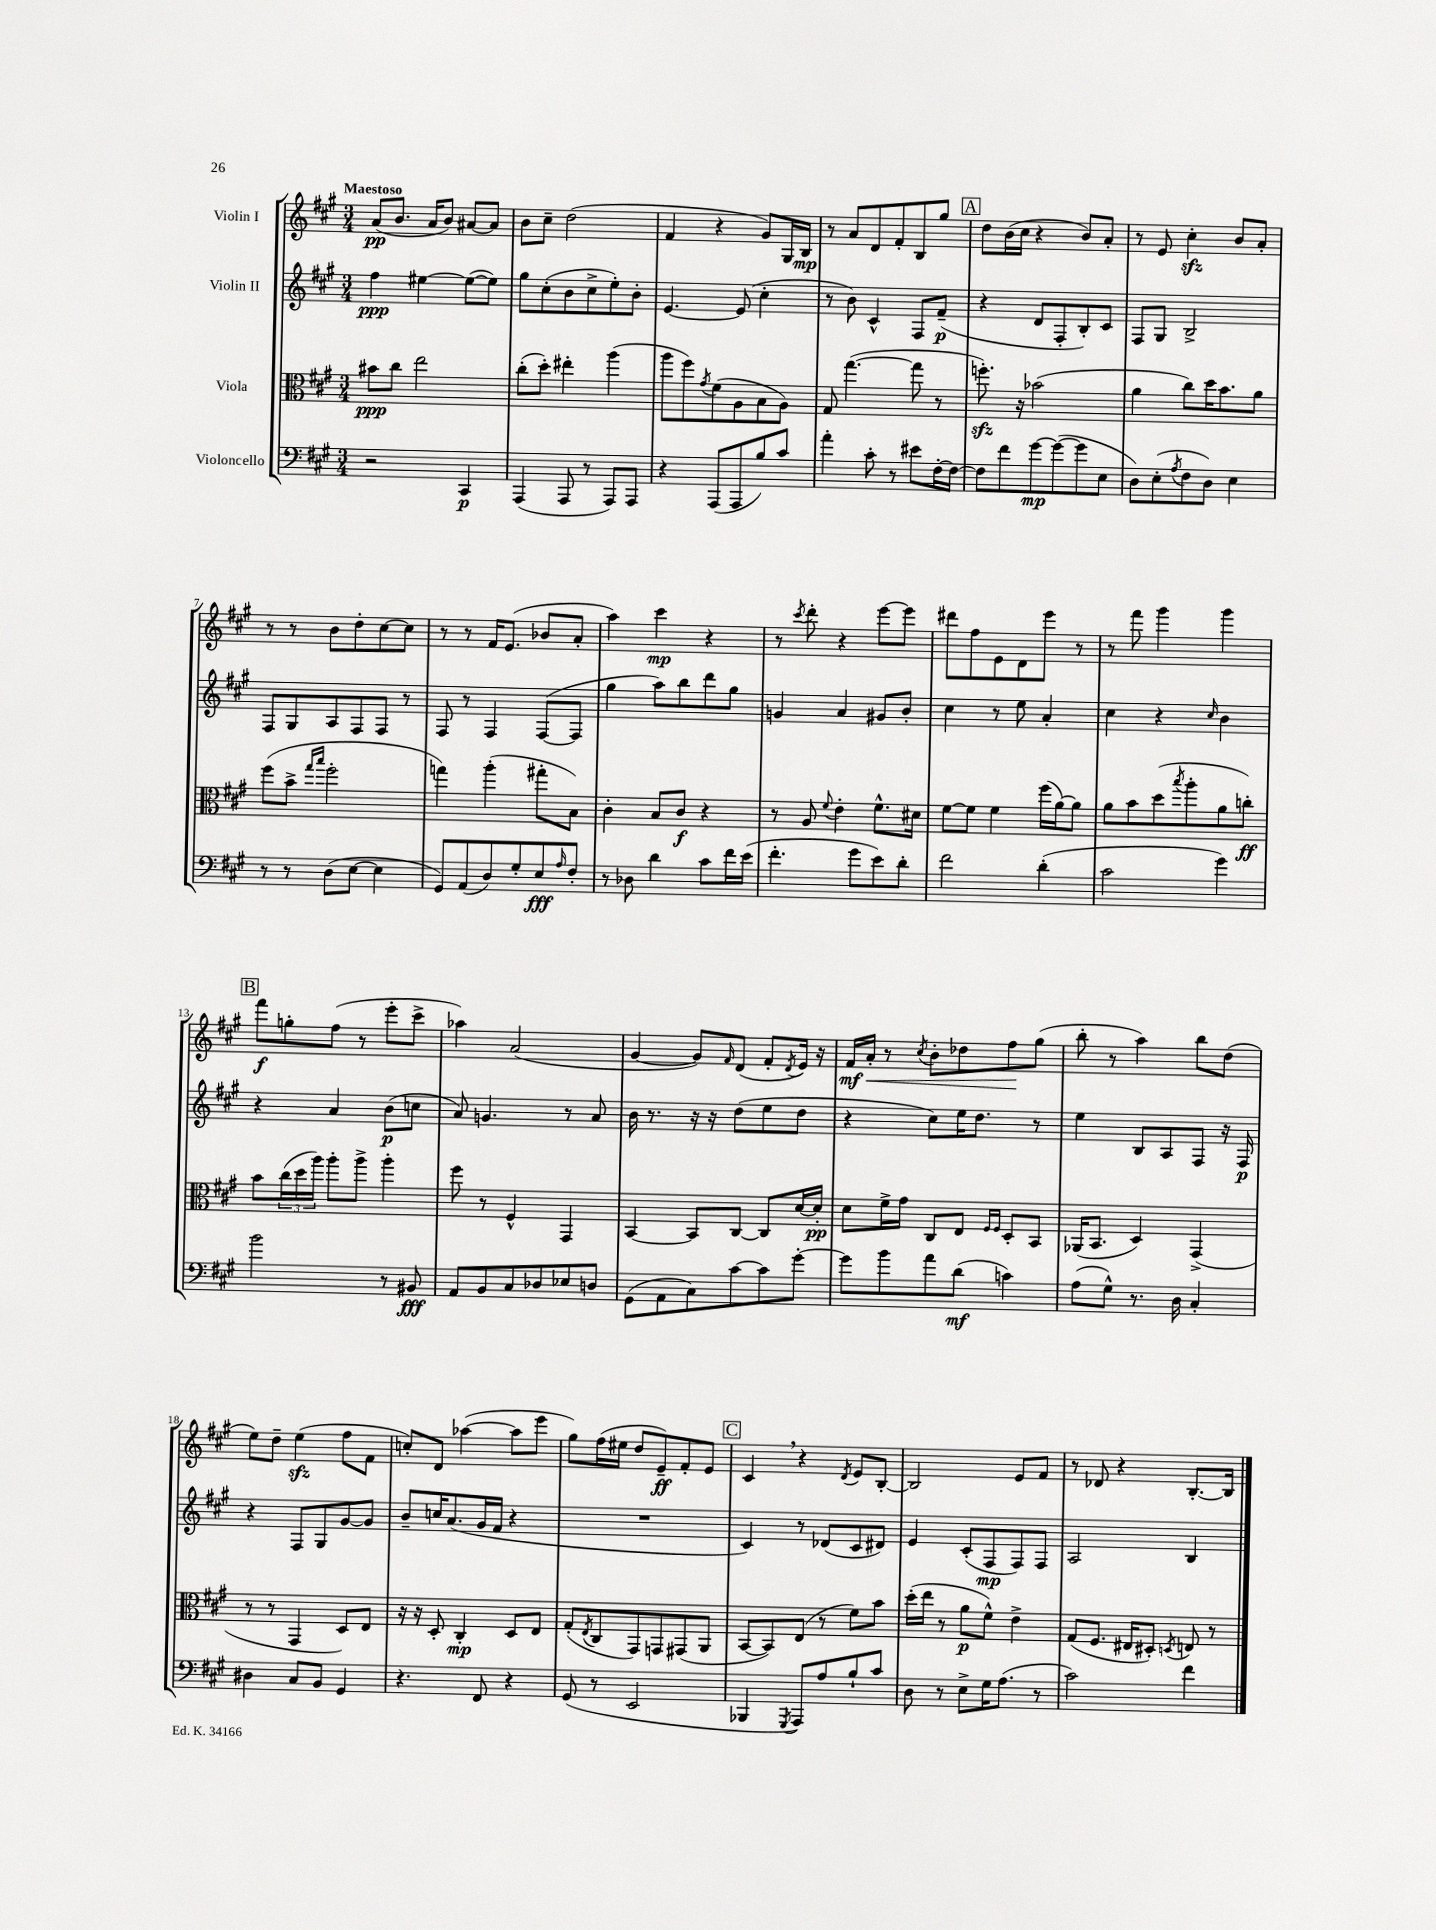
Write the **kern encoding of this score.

**kern	**kern	**kern	**kern
*staff4	*staff3	*staff2	*staff1
*clefF4	*clefC3	*clefG2	*clefG2
*k[f#c#g#]	*k[f#c#g#]	*k[f#c#g#]	*k[f#c#g#]
*M3/4	*M3/4	*M3/4	*M3/4
2r	8b#	4ff#	(8a
.	8cc#	.	8.b
.	2ee	[4ee#	.
.	.	.	16a
.	.	.	8b)
4CC#	.	(8ee#_	[8a#
.	.	8ee#])	8a#]
=	=	=	=
(4AAA	(8cc#'	8gg#	8b
.	8dd')	(8cc#'	8cc#~
8AAA	4ee#'	8b	(2dd
8r	.	8cc#^	.
8AAA)	(4aa	8ee')	.
8AAA	.	8b'	.
=	=	=	=
4r	8aa	[4.e	4f#
.	8ff#)	.	.
.	8qg#	.	.
(8AAA	(8f#	.	4r
8AAA	8A	(8e]	.
8B)	8B	4cc#'	8g#)
8c#	8A)	.	16G#
.	.	.	16B
=	=	=	=
4a'	8G#	8r	8r
.	([4.gg#	8b)	8a
8c#'	.	4c#^^	8d
8r	.	.	8f#'
8e#	8gg#]	8F#	8B
[16F#'	8r	(8f#~	8gg#
16F#_	.	.	.
=	=	=	=
8F#]	8.ff')	4r	8dd
8f#	.	.	(16b
.	16r	.	16cc#
[8g#	(2b-	8d	4r
(8g#_	.	8F#'	.
8g#]	.	8B')	8b)
8E	.	8c#	8a'
=	=	=	=
8D)	4a	8F#	8r
(8E'	.	8G#	8e
8qA	.	.	.
8F#	8cc#)	2B^	4cc#'
8D)	16dd	.	.
.	8.b	.	.
4E	.	.	8b
.	8a	.	8a'
=	=	=	=
8r	(8ff#	8F#	8r
8r	8b^	8G#	8r
.	16qqgg#	.	.
.	16qqbb	.	.
(8D	2ff#'	8A	8b
[8E	.	8F#	8dd'
4E]	.	8F#	[8cc#
.	.	8r	8cc#]
=	=	=	=
8GG#)	4gg)	8F#	8r
(8AA	.	8r	8r
8D)	(4aa'	4F#	16f#
.	.	.	(8.e
8G#'	.	.	.
8E	8gg#'	([8F#	8b-
16qqA	.	.	.
8F#'	8B)	8F#]	8a'
=	=	=	=
8r	4c#'	4gg#	4aa)
8D-	.	.	.
4d	8B	8aa)	4ccc#
.	8c#	8bb	.
8c#	4r	8ddd	4r
16f#	.	8gg#	.
(16e	.	.	.
=	=	=	=
4.f#'	8r	4g	8r
.	.	.	8qccc#
.	8A	.	8ddd'
.	8qqf#	.	.
.	4e'	4a	4r
8g#	.	.	.
8e)	8.f#^^	8g#	[8eee
8d'	.	8b'	8eee]
.	16d#	.	.
=	=	=	=
2f#	[8f#	4cc#	8ddd#
.	8f#]	.	8ff#
.	4f#	8r	8e
.	.	8ee	8d
(4d'	(16ff#	4a'	8eee
.	[16a)	.	.
.	8a]	.	8r
=	=	=	=
2c#	8a	4cc#	8r
.	8b	.	8fff#
.	(8dd	4r	4ggg#
.	8qbb	.	.
.	8aa'	.	.
.	.	16qqcc#	.
4g#)	8a	4b	4ggg#
.	8cc')	.	.
=	=	=	=
2b	8b	4r	8fff#
.	(24cc#	.	8gg'
.	24dd	.	.
.	24aa)	.	.
.	8aa'	4a	(8ff#
.	8aa^	.	8r
8r	4aa'	(8b	8eee'
8BB#	.	8cc	8ccc#^
=	=	=	=
8AA	8ff#	8a)	4aa-)
8BB	8r	4.g	.
8C#	4F#^^	.	(2a
8D-	.	.	.
8E-	4GG#	8r	.
8D	.	8a	.
=	=	=	=
(8GG#	[4BB	16b	[4g#
.	.	8.r	.
8AA	.	.	.
8C#)	8BB]	16r	8g#])
.	.	16r	.
.	.	.	16qqf#
[8c#	[8C#	(8dd	(8d
8c#]	8C#]	8ee	8f#'
.	.	.	8qd
[8g#'	[16d	8dd	16e)
.	16d']	.	16r
=	=	=	=
8g#]	8d	4r	16f#
.	.	.	16a'
8b	16f#^	.	8r
.	16g#	.	.
.	.	.	8qcc#
8a	8C#	8cc#)	8b'
(8d	8E	16ee	8dd-
.	.	8.dd	.
.	16qqF#	.	.
.	16qqF#	.	.
4c)	8D'	.	8ff#
.	8BB	8r	(8gg#
=	=	=	=
(8A	(16AA-	4ee	8bb'
.	8.BB	.	.
8G#^^)	.	.	8r
8.r	4D)	8B	4aa)
.	.	8A	.
16D	.	.	.
4C#'	(4GG#^	8F#	8bb
.	.	16r	(8dd
.	.	16F#	.
=	=	=	=
4D#	8r	4r	8ee)
.	8r	.	8dd~
8C#	4GG#	8F#	(4ee
8BB	.	8G#	.
4GG#	8D)	[8g#	8ff#
.	8E	8g#]	8f#
=	=	=	=
4.r	16r	8b~	8cc')
.	16r	.	.
.	8D'	16cc	8d
.	.	(8.a	.
.	4C#'	.	([4aa-
8FF#	.	16g#	.
.	.	16f#	.
4r	8D	4r	8aa-]
.	8E	.	8eee
=	=	=	=
(8GG#	(8G#'	2.r	8gg#)
.	8qE	.	.
8r	8C#	.	(16ff#
.	.	.	16ee#
2EE	8GG#)	.	8dd
.	8GG	.	8e~)
.	(8GG#	.	8f#'
.	8AA	.	8e
=	=	=	=
4BBB-	[8BB	4c#)	4c#
.	8BB])	.	.
8qGGG#	.	.	.
8AAA)	(8E	8r	4r
8A	8r	(8d-	.
.	.	.	8qd
8B`	8f#)	8c#	8e
8c#	8b	8d#)	[8B'
=	=	=	=
8D	(16dd'	4e	2B]
.	16ee	.	.
8r	8r	.	.
8E^	8a	(8c#'	.
16G#	8f#^^)	8F#	.
(8.A	.	.	.
.	4e^	8F#)	8e
8r	.	8F#	8f#
=	=	=	=
2c#)	(8G#	2A	8r
.	8.F#	.	8d-
.	.	.	4r
.	16E#	.	.
.	8D#')	.	.
.	8qD	.	.
4f#	8E	4B	[8.B'
.	8r	.	.
.	.	.	16B]
==	==	==	==
*-	*-	*-	*-
